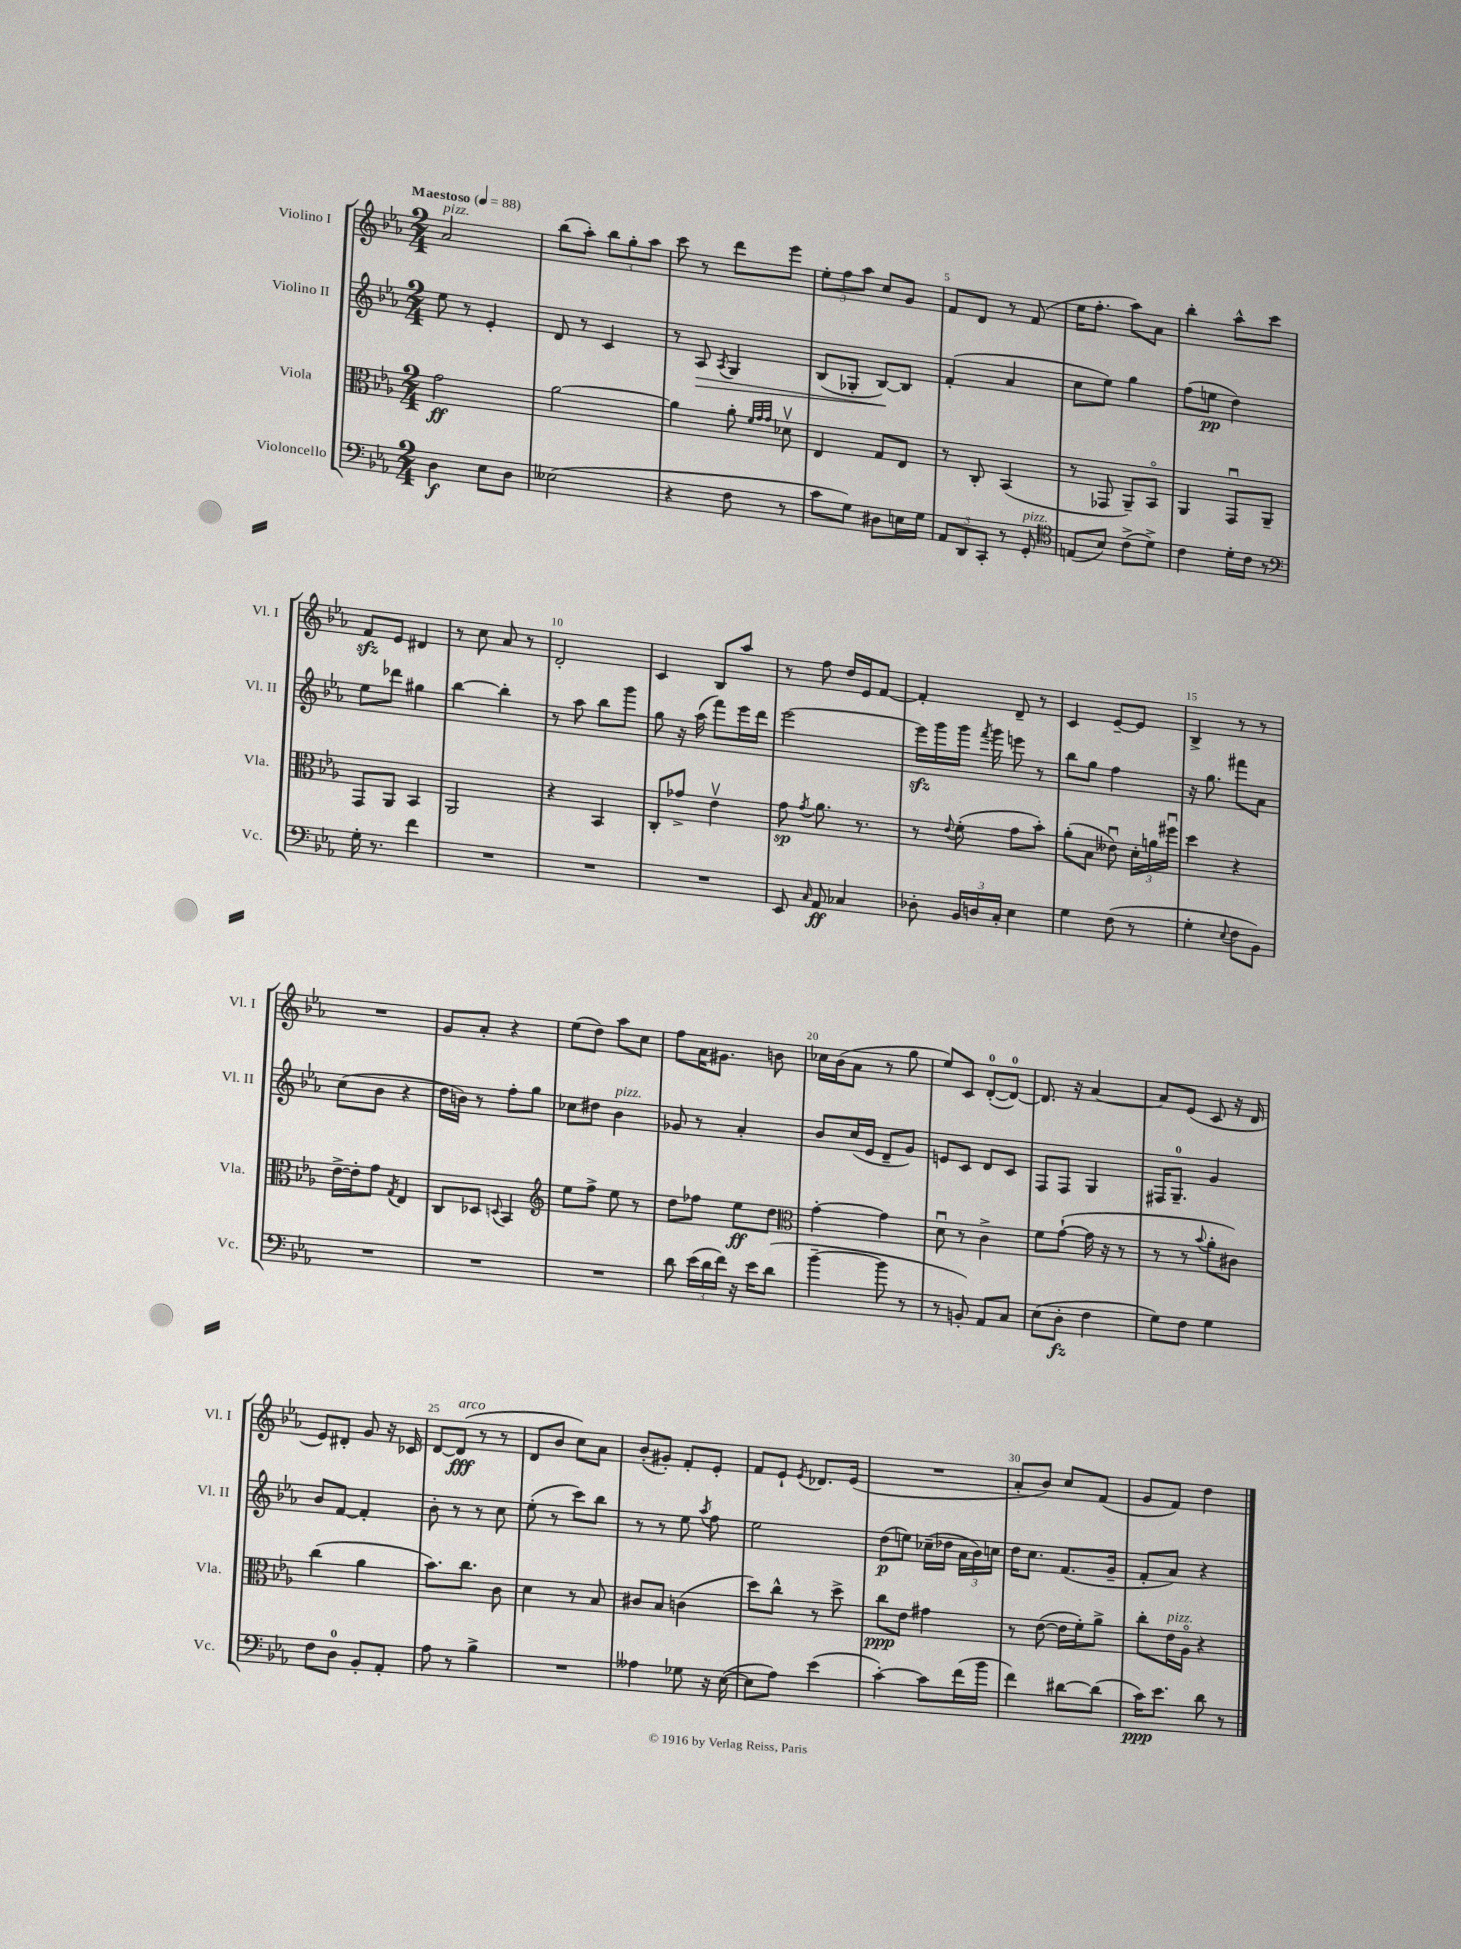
<<
\new StaffGroup <<
\new Staff = "s0" \with { instrumentName = "Violino I" shortInstrumentName = "Vl. I" } {
    \clef treble \key ees \major \numericTimeSignature \time 2/4 \tempo "Maestoso" 4 = 88
    \autoBeamOff aes'2^\markup { \italic "pizz." } |
    bes''8[( aes''8]-.) \tuplet 3/2 { bes''8[ g''8-. aes''8] } |
    c'''8 r8 d'''8[ ees'''8] |
    \tuplet 3/2 { ees''8[-. f''8 aes''8] } c''8[ g'8] |
    f'8[ d'8] r8 f'8( |
    ees''16[ f''8.]-. aes''8[) aes'8] |
    bes''4-. aes''8[-^ c'''8] |
    f'8[\sfz ees'8] dis'4 |
    r8 c''8 aes'8 r8 |
    d'2-. |
    c'4 bes8[ aes''8] |
    r8 f''8 d''16[ ees'16 f'8]~ |
    f'4-. d'8-- r8 |
    c'4 ees'8[~-- ees'8] |
    bes4-> r8 r8 |
    R2 |
    g'8[ aes'8]-. r4 |
    ees''8[( d''8]) aes''8[ c''8] |
    f''8[ aes'16 gis'8.] b'8 |
    ces''16[ bes'16( aes'8] r8 g''8 |
    ees''8[) c'8] d'8[-0~-.( d'8]-0~) |
    d'8. r16 aes'4~ |
    aes'8[ ees'8]( c'8 r16 d'16 |
    ees'8[) dis'8]-. g'8 r16 ces'16 |
    d'8[~ d'8]\fff^\markup { \italic "arco" }( r8 r8 |
    d'8[ bes'8] c''8[) aes'8] |
    bes'8[-.( gis'8]-.) f'8[-. ees'8]-. |
    f'8[ ees'8]-! \acciaccatura { ees'8 } des'8.[ ees'16]( |
    R2 |
    aes'8[-. bes'8]) c''8[ f'8]( |
    g'8[ f'8]) d''4 \bar "|." |
}
\new Staff = "s1" \with { instrumentName = "Violino II" shortInstrumentName = "Vl. II" } {
    \clef treble \key ees \major \numericTimeSignature \time 2/4
    \autoBeamOff ees''8 r8 ees'4-. |
    d'8 r8 c'4 |
    r8 aes8\> \acciaccatura { aes8 } g4 |
    bes8[( ges8]-. bes8[~\!) bes8] |
    f'4-.( aes'4 |
    c''8[ ees''8]) g''4 |
    f''8[( e''8]\pp d''4) |
    ees''8[ des'''8] gis''4 |
    bes''4~ bes''4-. |
    r8 aes''8 bes''8[ g'''8] |
    g''8 r16 aes''16( f'''8[) ees'''16 d'''16] |
    ees'''2~ |
    ees'''16[\sfz g'''16 g'''16] \acciaccatura { f'''8 } g'''16 e'''8 r8 |
    bes''8[ g''8] f''4 |
    r16 g''8. fis'''8[ aes'8] |
    c''8[( bes'8] r4 |
    d''16[ b'16]) r8 f''8[-. g''8] |
    ces''8[ dis''8] bes'4^\markup { \italic "pizz." } |
    ges'8 r8 aes'4-. |
    bes'8[ c''16( ees'16] d'8[-- g'8]) |
    e'8[ c'8] d'8[ c'8] |
    f8[ f8] g4 |
    fis16[ g8.]-0-- g'4 |
    bes'8[ f'8]~ f'4-. |
    bes'8-. r8 r8 c''8 |
    ees''8-.( r8 c'''8[) bes''8] |
    r8 r8 ees''8 \acciaccatura { aes''8 } f''8 |
    ees''2 |
    d''8[\p( e''8]) ces''16[--( des''16] \tuplet 3/2 { aes'16[ bes'16) c''16] } |
    d''16[ c''8.] f'8.[( g'16]-- |
    f'8[-. aes'8]) r4 \bar "|." |
}
\new Staff = "s2" \with { instrumentName = "Viola" shortInstrumentName = "Vla." } {
    \clef alto \key ees \major \numericTimeSignature \time 2/4
    \autoBeamOff g'2\ff |
    aes'2~ |
    aes'4 aes'8-. \grace { f'32[ g'32 g'32] } des'8\upbow |
    ees4 g8[ ees8] |
    r8 c8-. bes,4( |
    r8 ges,8 aes,8[--) bes,8]\flageolet |
    aes,4 g,8[\downbow aes,8]-- |
    g,8[ aes,8] bes,4 |
    aes,2 |
    r4 bes,4 |
    c8[-. ges'8]-> ees'4\upbow |
    g'8\sp \acciaccatura { g'8 } aes'8. r8. |
    r8 \appoggiatura { ees'8 } f'8-.( g'8[ bes'8]-.) |
    aes'8[-.( bes8] eeses'8\downbow) \tuplet 3/2 { d'16[-. a'16 fis''16]\downbow } |
    d''4 r4 |
    ees'16[~-> ees'16-. g'8] \acciaccatura { g8 } ees4 |
    c8[ des8] \appoggiatura { d8 } bes,4 |
    \clef treble ees''8[ f''8]-> ees''8 r8 |
    d''8[ fes''8] ees''8[\ff d''8] |
    \clef alto g'4~-. g'4 |
    d'8\downbow r8 c'4-> |
    f'8[ g'8]~-!( g'16 r16 r8 |
    r8 r8 \appoggiatura { bes'8 } aes'8[-. cis'8]) |
    c''4( aes'4 |
    bes'8.[) c''8.] c'8 |
    d'4 r8 bes8 |
    cis'8[ bes8] c'4( |
    d''8[) c''8]-^ r8 d''8-> |
    c''8[\ppp ees'8] gis'4 |
    r8 ees'8~( ees'16[ f'16-.) aes'8]-> |
    c''8[-. ees'16^\markup { \italic "pizz." } aes16]\flageolet r4 \bar "|." |
}
\new Staff = "s3" \with { instrumentName = "Violoncello" shortInstrumentName = "Vc." } {
    \clef bass \key ees \major \numericTimeSignature \time 2/4
    \autoBeamOff d4\f ees8[ d8] |
    eeses2( |
    r4 f8 r8 |
    c'8[ g8]) dis8[ e16 g16] |
    \tuplet 3/2 { aes,8[ d,8 c,8]-. } r8 g,8-.^\markup { \italic "pizz." } |
    \clef tenor e8[( bes8]) c'8[->( d'8]->) |
    c'4 d'16[-. c'16] r8 |
    \clef bass g16-. r8. f'4 |
    R2 |
    R2 |
    R2 |
    ees,8 \grace { c16 } aes,8\ff ces4 |
    des8-. \tuplet 3/2 { bes,16[ d16 c16]-. } ees4 |
    g4 f8( r8 |
    g4-. \appoggiatura { ees8 } f8[ bes,8]) |
    R2 |
    R2 |
    R2 |
    d'8 \tuplet 3/2 { ees'16[( d'16 f'16]) } r16 ees'16[ d'8]( |
    bes'4~-- bes'8 r8 |
    r8 b,8-.) aes,8[ c8] |
    ees8[( d8]-.\fz f4 |
    g8[) f8] g4 |
    f8[ d8]-0 bes,8[-. aes,8]-. |
    aes8 r8 bes4-> |
    R2 |
    aeses4 ges8 r16 ees16~( |
    ees8[ aes8]) ees'4( |
    c'4~-.) c'8[ f'16( bes'16] |
    f'4) dis'8[~ dis'8]( |
    c'16[\ppp) ees'8.] d'8 r8 \bar "|." |
}
>>
>>
\layout { \context { \Score \override BarNumber.break-visibility = ##(#f #t #t) barNumberVisibility = #(every-nth-bar-number-visible 5) } }
